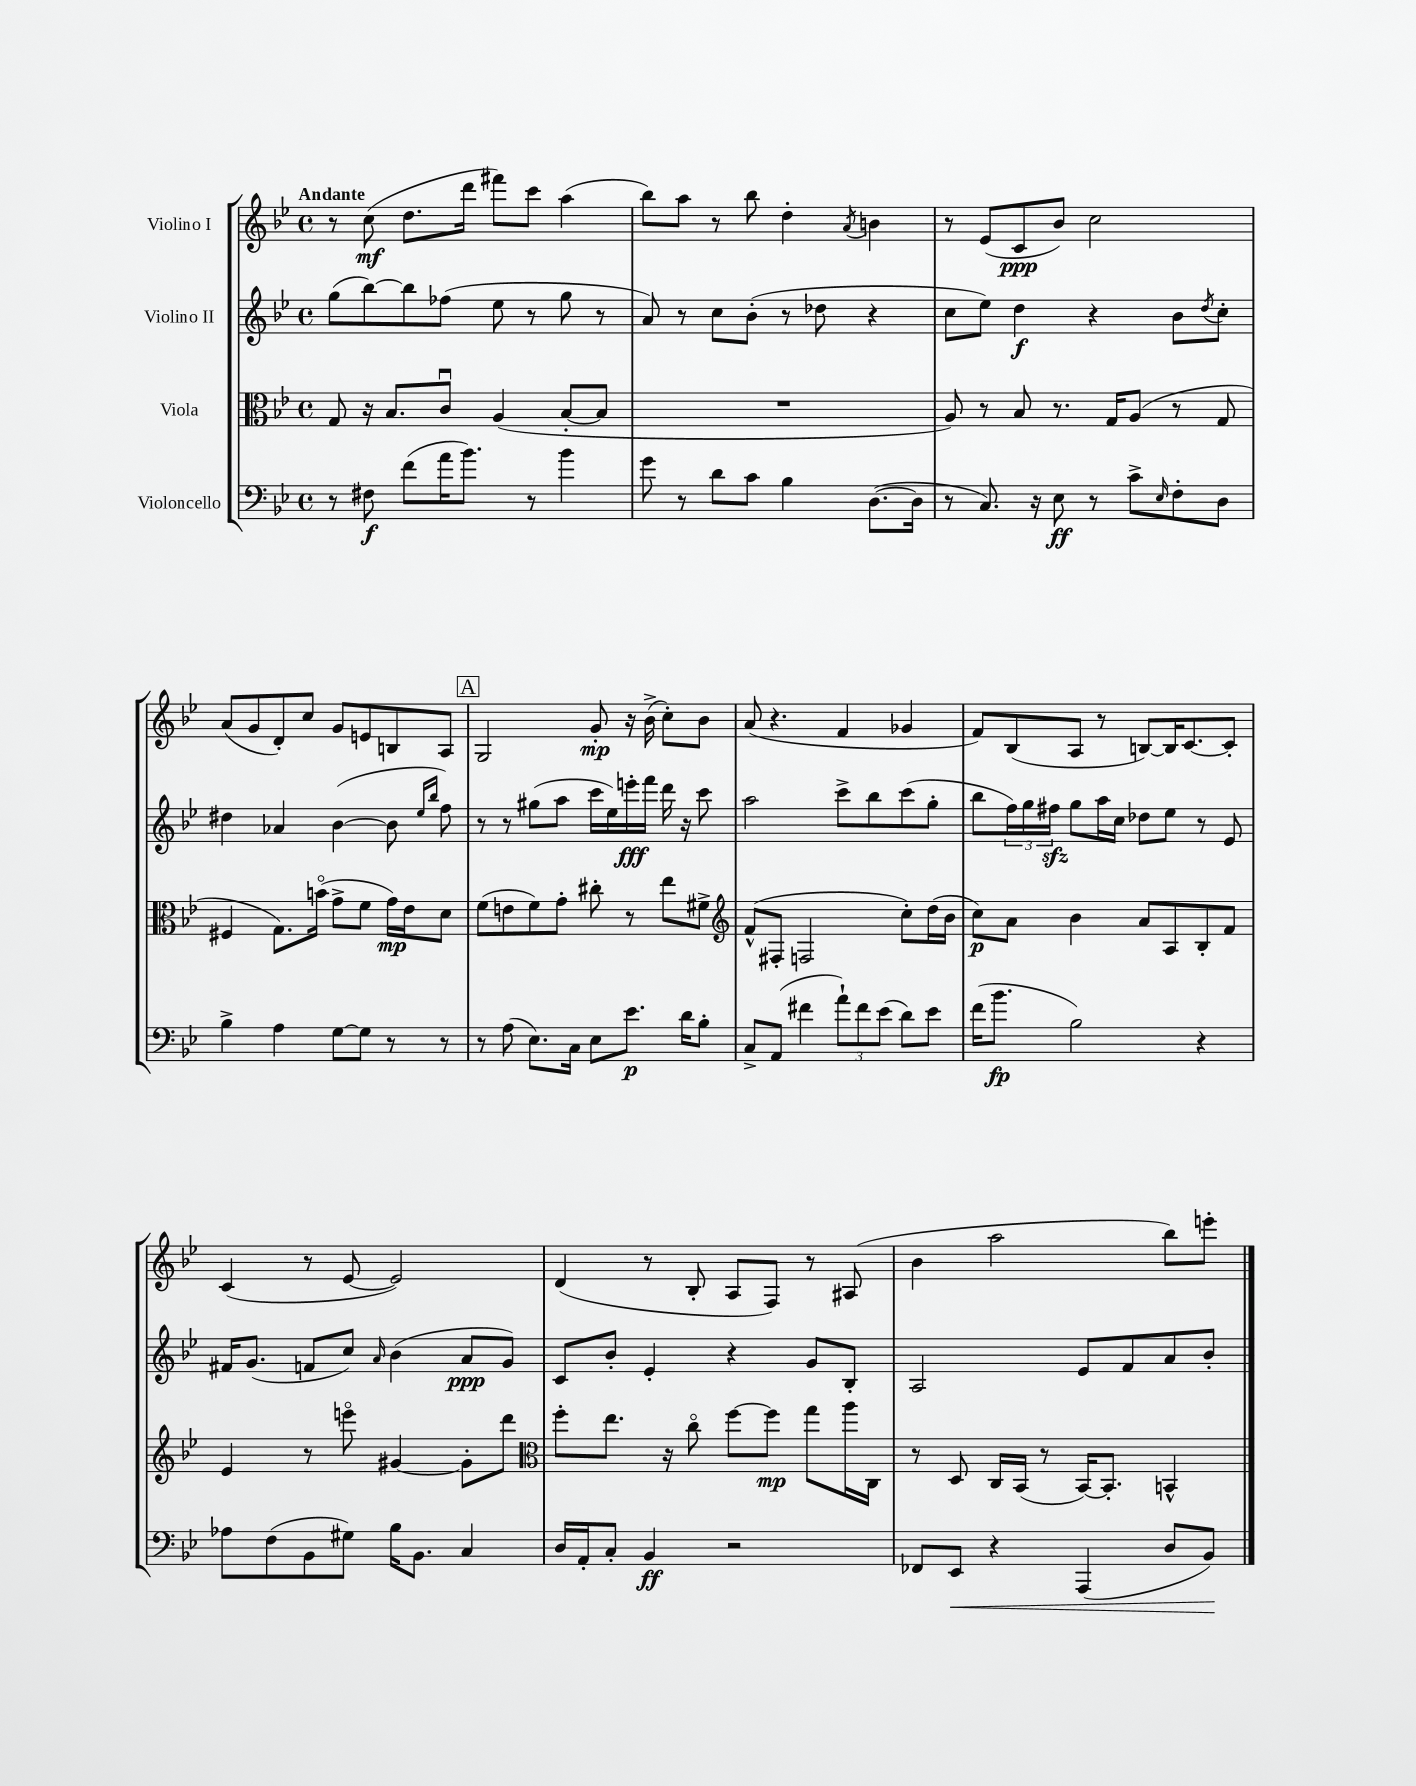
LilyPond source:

<<
\new StaffGroup <<
\new Staff = "s0" \with { instrumentName = "Violino I" } {
    \clef treble \key bes \major \defaultTimeSignature \time 4/4 \tempo "Andante"
    r8 c''8\mf( d''8. d'''16 fis'''8) c'''8 a''4( |
    bes''8) a''8 r8 bes''8 d''4-. \acciaccatura { a'8 } b'4 |
    r8 ees'8( c'8\ppp bes'8) c''2 |
    a'8( g'8 d'8-.) c''8 g'8 e'8 b8 a8 |
    \mark \markup { \box "A" } g2 g'8-.\mp r16 bes'16->( c''8-.) bes'8 |
    a'8( r4. f'4 ges'4 |
    f'8) bes8( a8 r8 b8~) b16 c'8.~ c'8-. |
    c'4( r8 ees'8~ ees'2) |
    d'4( r8 bes8-. a8 f8) r8 ais8( |
    bes'4 a''2 bes''8) e'''8-. \bar "|." |
}
\new Staff = "s1" \with { instrumentName = "Violino II" } {
    \clef treble \key bes \major \defaultTimeSignature \time 4/4
    g''8( bes''8~) bes''8 fes''8( ees''8 r8 g''8 r8 |
    a'8) r8 c''8 bes'8-.( r8 des''8 r4 |
    c''8 ees''8) d''4\f r4 bes'8 \acciaccatura { d''8 } c''8-. |
    dis''4 aes'4 bes'4~( bes'8 \grace { ees''16 bes''16 } f''8) |
    \mark \markup { \box "A" } r8 r8 gis''8( a''8 c'''16 ees''16) e'''16-.\fff f'''16 d'''16 r16 c'''8 |
    a''2 c'''8-> bes''8 c'''8( g''8-. |
    bes''8 \tuplet 3/2 { f''16) g''16 fis''16\sfz } g''8 a''16 c''16 des''8 ees''8 r8 ees'8 |
    fis'16 g'8.( f'8 c''8) \grace { a'16 } bes'4( a'8\ppp g'8) |
    c'8 bes'8-. ees'4-. r4 g'8 bes8-. |
    a2 ees'8 f'8 a'8 bes'8-. \bar "|." |
}
\new Staff = "s2" \with { instrumentName = "Viola" } {
    \clef alto \key bes \major \defaultTimeSignature \time 4/4
    g8 r16 bes8. c'8\downbow a4( bes8~-. bes8 |
    R1 |
    a8) r8 bes8 r8. g16 a8( r8 g8 |
    fis4 g8.) b'16\flageolet( g'8-> f'8 g'16\mp) ees'16 d'8 |
    \mark \markup { \box "A" } f'8( e'8 f'8) g'8-. cis''8-. r8 ees''8 fis'8-> |
    \clef treble f'8-^( fis8-. f2 c''8-.) d''16( bes'16 |
    c''8\p) a'8 bes'4 a'8 a8 bes8-. f'8 |
    ees'4 r8 e'''8\flageolet gis'4~ gis'8-. d'''8 |
    \clef alto f''8-. ees''8. r16 c''8\flageolet f''8~ f''8\mp g''8 a''16 c16 |
    r8 d8 c16 bes,16( r8 bes,16~) bes,8.-. b,4-^ \bar "|." |
}
\new Staff = "s3" \with { instrumentName = "Violoncello" } {
    \clef bass \key bes \major \defaultTimeSignature \time 4/4
    r8 fis8\f f'8( a'16 bes'8.) r8 bes'4 |
    g'8 r8 d'8 c'8 bes4 d8.~( d16 |
    r8 c8.) r16 ees8\ff r8 c'8-> \grace { ees16 } f8-. d8 |
    bes4-> a4 g8~ g8 r8 r8 |
    \mark \markup { \box "A" } r8 a8( ees8.) c16 ees8 ees'8.\p d'16 bes8-. |
    c8-> a,8( fis'4 \tuplet 3/2 { a'8-!) fis'8 ees'8( } d'8) ees'8 |
    f'16( bes'8.\fp bes2) r4 |
    aes8 f8( bes,8 gis8) bes16 bes,8. c4 |
    d16 a,16-. c8-. bes,4\ff r2 |
    fes,8 ees,8\< r4 a,,4( d8 bes,8\!) \bar "|." |
}
>>
>>
\layout { \context { \Score \remove "Bar_number_engraver" } }
